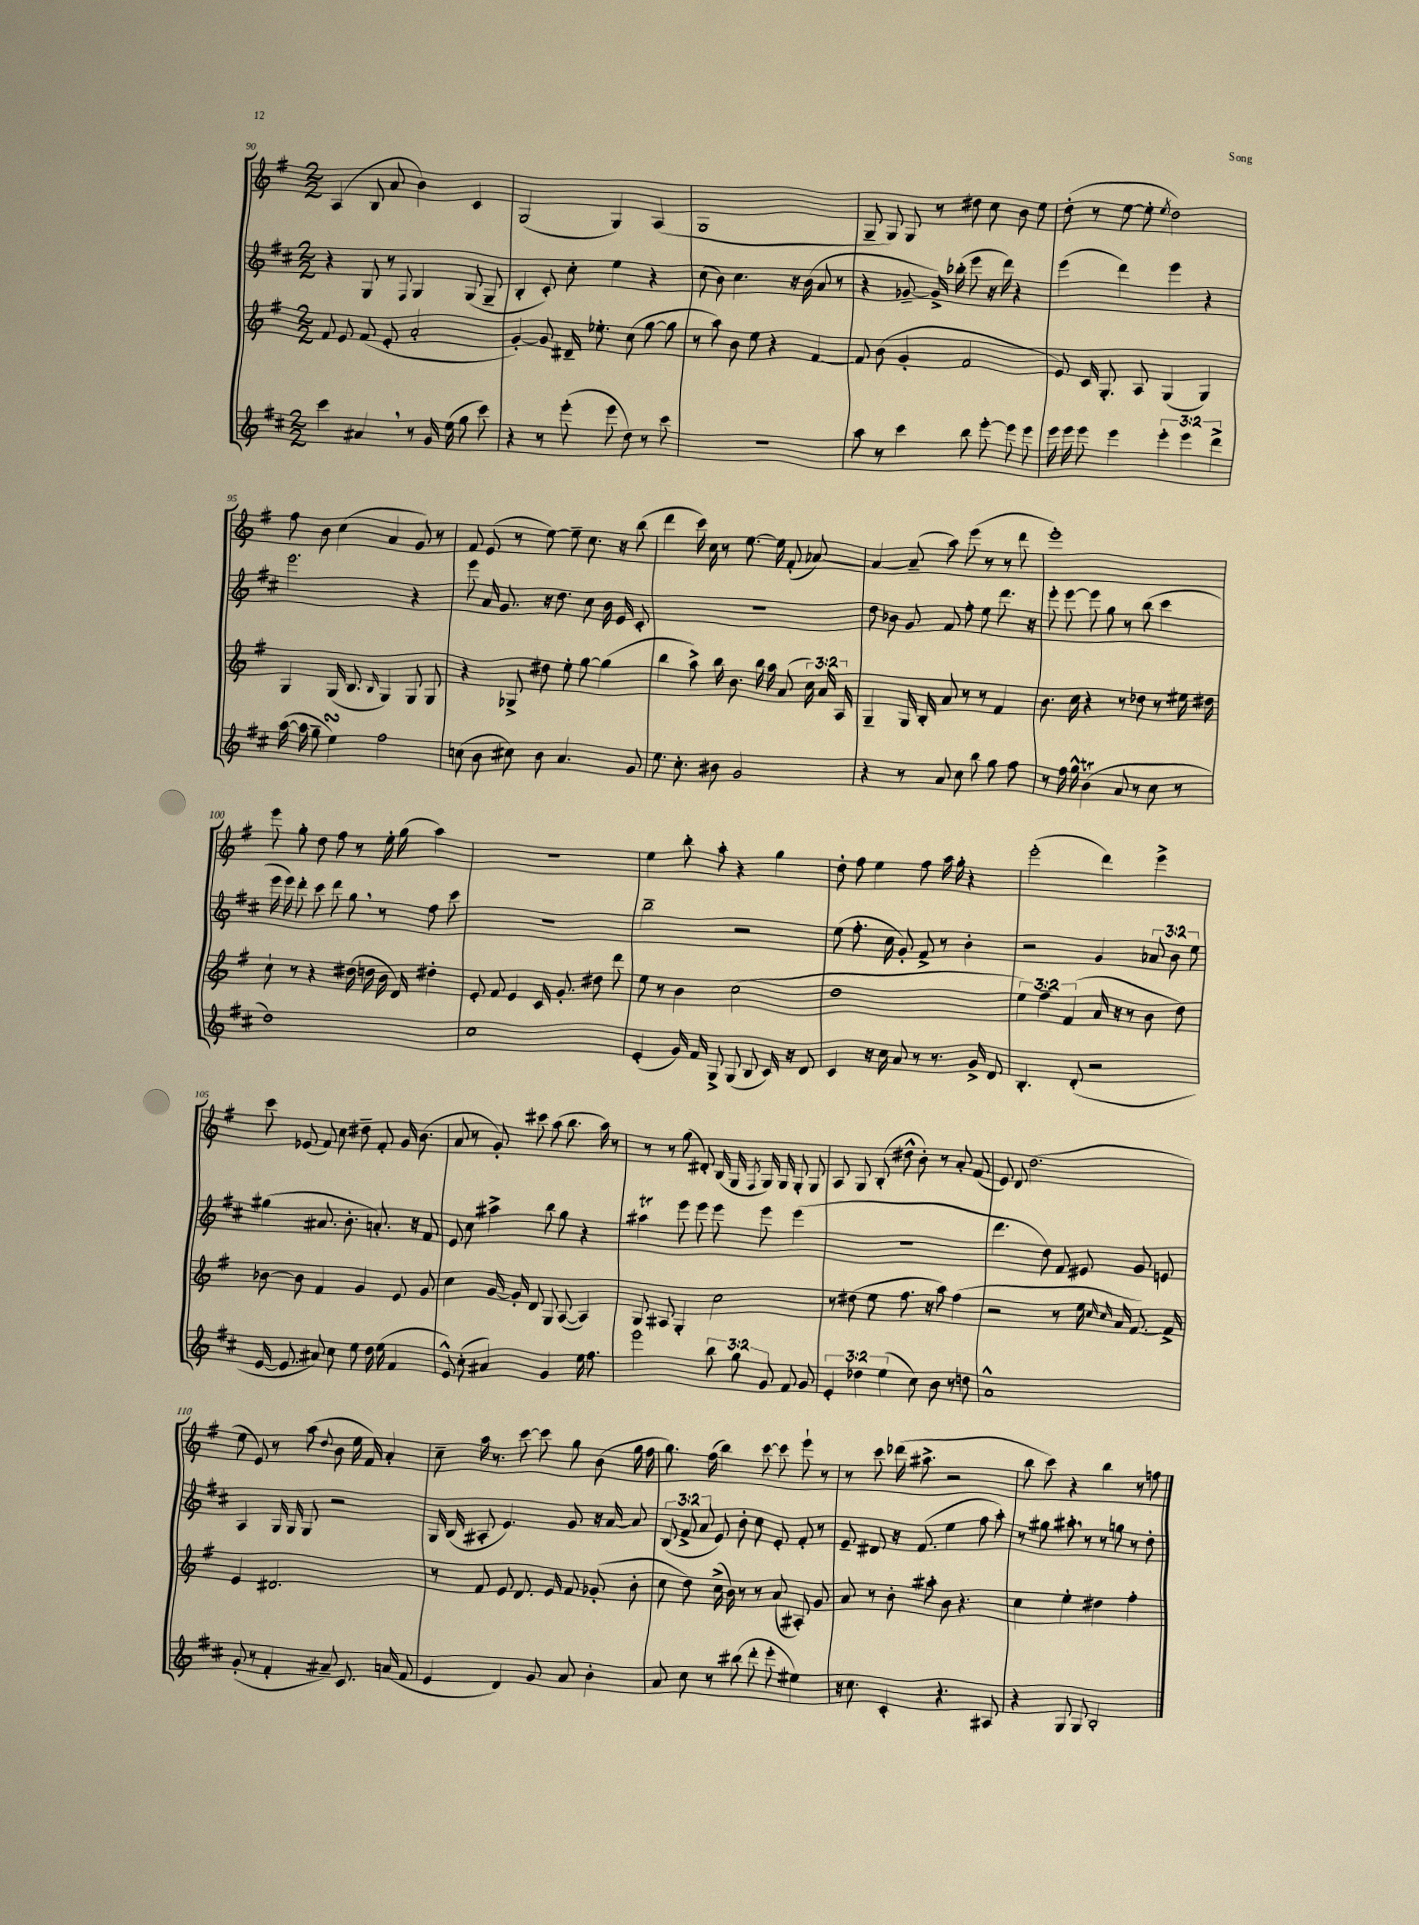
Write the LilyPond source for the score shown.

<<
\new StaffGroup <<
\new Staff = "s0" {
    \clef treble \key g \major \numericTimeSignature \time 2/2
    \autoBeamOff a4( b8 a'8 b'4) c'4 |
    g2( g4) a4( |
    g1 |
    g8-- g8) g8 r8 dis''8 c''8 b'8 e''8 |
    d''8-.( r8 e''8~ e''8-. \acciaccatura { e''8 } d''2) |
    fis''8 b'8 c''4( a'4 g'8) r8 |
    fis'8 e'8( r8 e''8~) e''8-- c''8. r16 b''8( |
    d'''4 c'''16) c''16 r8 e''8.~ e''16 fis'8-.( aes'8~) |
    aes'4~ aes'8--( a''8) e'''8( r8 r8 d'''8 |
    e'''1-.) |
    e'''8 g''8-. d''8 fis''8 r8 e''16-. g''16( a''4) |
    R1 |
    e''4 b''8-. a''8-. r4 g''4 |
    d''8-. fis''8 e''4 fis''8 a''16 g''16-. r4 |
    e'''2-.( d'''4) e'''4-> |
    c'''8 ees'8( fis'8) c''8 dis''8-- fis'8-. g'16 b'8.( |
    a'8 r8 g'8-.) cis'''8 a''8( b''8. a''16) r8 |
    r8 r8 g''8( dis'8-.) b16( g16 \acciaccatura { fis8 } g16) g16 g8-. g8 |
    a8 g8 b8-.( dis''8-^ b'8-.) r8 a'8-. fis'8( |
    e'8) d'8 d''2.( |
    e''8 e'8) r8 a''8( \appoggiatura { d''8 } b'8 e''16 fis'16) a'4-. |
    c''8-- a''16 r8. c'''8~ c'''8 g''8 b'8( g''16 fis''16 |
    g''8.) fis''16( b''4) c'''8~ c'''8 e'''8-! r8 |
    r8 c'''8 des'''16( ais''8.-> r2 |
    b''8 c'''8) r4 b''4 r8 f''8 \bar "|." |
}
\new Staff = "s1" {
    \clef treble \key d \major \numericTimeSignature \time 2/2 \override Staff.TupletNumber.text = #tuplet-number::calc-fraction-text
    \autoBeamOff r4 g8 r8 \appoggiatura { fis8 } g4 g8( g8-- |
    b4-. cis'8-.) cis''8-. e''4 r4 |
    cis''8( b'8) cis''4. r16 b'16( a'8 r8 |
    r4 ges'8~-- ges'16->) bes''16-.( e'''8 r16 d'''16) r4 |
    e'''4( d'''4) e'''4 r4 |
    e'''2. r4 |
    e'''8 a'16 g'8. r16 d''8. cis''8 b'16 e'16 cis'8-. |
    r1 |
    d''8 bes'8 g'8 fis'8 fis''8-. e''8 d'''8. r16 |
    e'''8-. e'''8~ e'''8 g''8 r8 b''8( cis'''4 |
    e'''16 e'''16) d'''8-. cis'''8 d'''8 g''8 \breathe r8 fis''8 cis'''8 |
    R1 |
    b''2-- r2 |
    e''8( fis''8.-. cis''16 g'8-.) fis'8-> r8 b'4-. |
    r2 g'4 \tuplet 3/2 { aes'8 b'8 e''8 } |
    gis''4( ais'8. b'8.-. a'8.-.) r16 fis'8 |
    e'8 cis''8 ais''4-> b''8 g''8 r4 |
    ais''4\trill e'''8 e'''8 e'''8 e'''8 e'''4( |
    R1 |
    d'''4. d''8) fis'8 eis'8 g'8 e'8 |
    a4 g16 g16 g8 r2 |
    g16 b16( ais8-. e'4.) g'8 r16 a'16~ a'8 |
    \tuplet 3/2 { b8( fis'8-> a'8 } e'8) b'8-. cis''8 e'8-. fis'8-. r8 |
    e'8-- dis'8 r16 fis'8.( e''4 fis''8 a''8-.) |
    r8 gis''8 ais''8-. \breathe r8 r8 g''8 r8 d''8-. \bar "|." |
}
\new Staff = "s2" {
    \clef treble \key g \major \numericTimeSignature \time 2/2 \override Staff.TupletNumber.text = #tuplet-number::calc-fraction-text
    \autoBeamOff fis'8 e'8 fis'8( e'8-. a'2-. |
    g'4~-.) g'8 dis'16-- ees''8.-. c''8( g''8~ g''8 |
    r8 a''8) b'8 e''8 r4 fis'4~ |
    fis'8 b'8( g'4-. fis'2 |
    e'8) c'16 g8.-. a8 g4( g4) |
    g4 g16( b8. \grace { b16 } g4) g8 g8 |
    r4 ges8-> dis''8 e''8-. g''8~ g''4( |
    b''4 a''8->) b''16 b'8. b''16 a''16 a'8( \tuplet 3/2 { c''16) a'16 a16 } |
    g4-- g16 b16-. a'8 r8 r8 fis'4 |
    b'8. c''16 r4 r8 des''8 r8 eis''16 dis''16 |
    c''8-! r8 r4 dis''16( d''16 b'16 d'16) dis''4-. |
    e'8-. fis'8 e'4 c'16 g'8.-. dis''8 d'''8 |
    e''8 r8 b'4 c''2( |
    d''1 |
    \tuplet 3/2 { e''4) fis''4-- fis'4( } a'16 r16 r8 b'8 d''8) |
    bes'8~ bes'8 fis'4 g'4 e'8 g'8 |
    c''4 g'16~ g'16-. d'8 g8 a8~( a4) |
    g8 ais8 g4-. c''2 |
    r8 dis''8( e''8 fis''8. r16 a''8) fis''4( |
    r2 r8 e''16 \grace { c''16 c''16 } a'16 fis'8.~) fis'16-> |
    e'4 dis'2. |
    r8 fis'8 e'8 d'8. e'16 fis'8 ges'8-.( b'8-. |
    c''8 d''8) c''16->( b'16) r8 r8 a'8( ais8-.) g'8 |
    a'8 r8 b'8-. ais''8-. b'8 r4. |
    c''4 e''4-. dis''4 fis''4-. \bar "|." |
}
\new Staff = "s3" {
    \clef treble \key d \major \numericTimeSignature \time 2/2 \override Staff.TupletNumber.text = #tuplet-number::calc-fraction-text
    \autoBeamOff cis'''4 ais'4 \breathe r8 g'16 e''16( g''8 cis'''8) |
    r4 r8 e'''8-.( e'''8 d''8) r8 cis'''8 |
    r1 |
    a''8 r8 cis'''4 b''8 e'''8~-. e'''8 e'''8 |
    e'''16 e'''16 e'''8 e'''4 \tuplet 3/2 { e'''4-. e'''4 d'''4-> } |
    a''16~( a''16 g''8-- e''4\turn) fis''2 |
    c''8( b'8 cis''8) b'8 a'4. g'8 |
    e''8. cis''8.-. bis'8 g'2 |
    r4 r8 a'8 cis''8 b''8 g''8 fis''8 |
    r8 fis''16 g''16-^ b'4\trill( a'8 r8 cis''8 r8 |
    d''1) |
    cis''1 |
    e'4-.( g'16) fis'16 g8-> g8( b8 cis'16) r16 d'8 |
    cis'4 r16 cis''16 a'8 r8 r8. g'16-> d'8 |
    b4.-. d'8-.( r2 |
    e'16~ e'8. ais'8) cis''8 e''8 d''16 e''16( fis'4 |
    e'8-^) cis''8-.( ais'4) g'4 e''16 fis''8. |
    e'''2 \tuplet 3/2 { b''8 g''8 g'8 } fis'8 g'8 |
    \tuplet 3/2 { e'4-. des''4 e''4( } cis''8) b'8 r8 d''8 |
    a'1-^ |
    g'8-.( r8 fis'4-. ais'8--) cis'8. a'16( fis'8 |
    e'4 d'4) g'8 a'8 b'4-. |
    a'8 cis''8 r8 bis''8( d'''8-. e'''8-. eis''4) |
    r16 cis''8. cis'4-. r4. ais8 |
    r4 g8 g8 b2-. \bar "|." |
}
>>
>>
\layout { \context { \Score currentBarNumber = #90 } }
